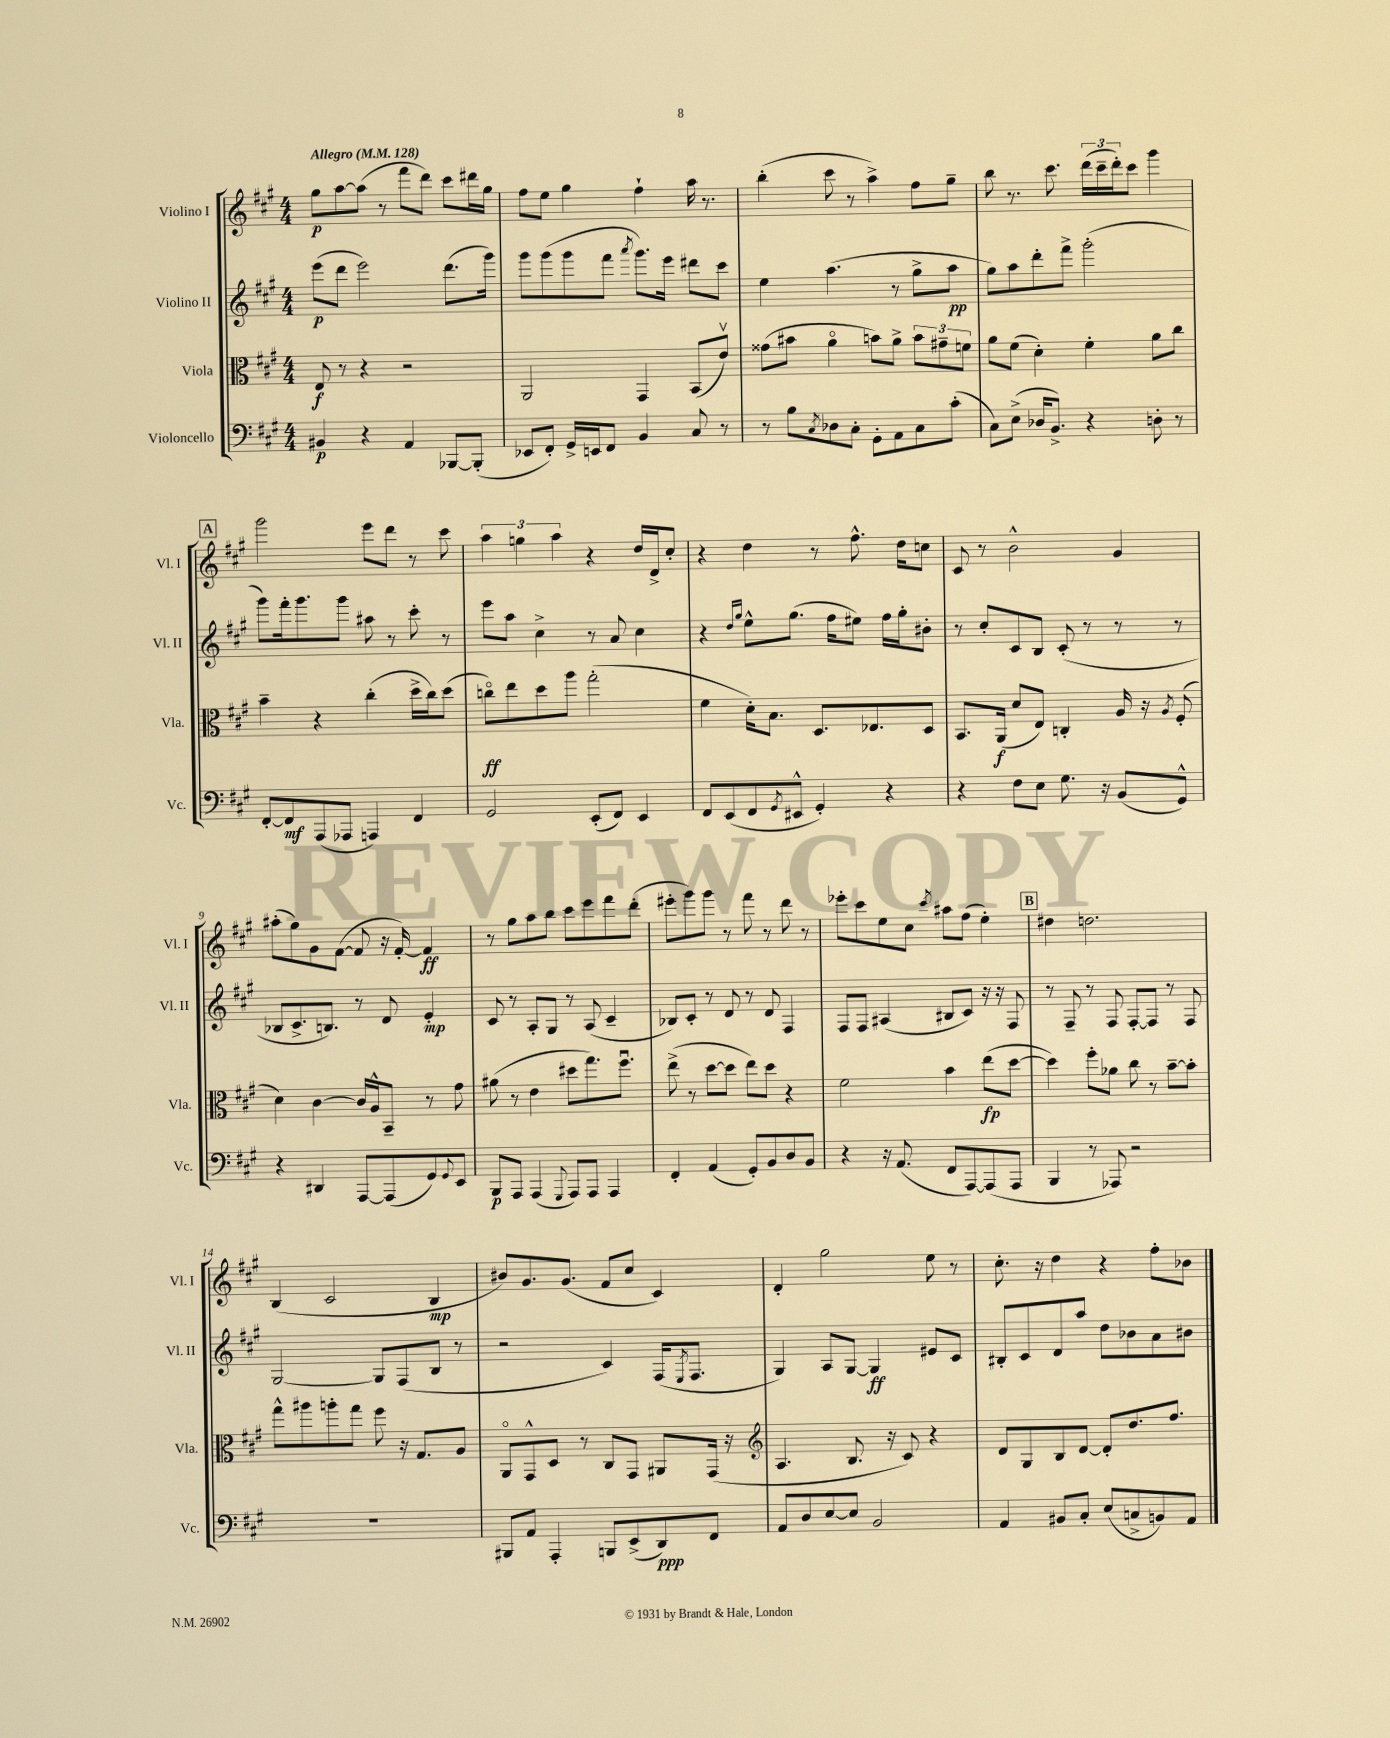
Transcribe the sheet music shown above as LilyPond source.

<<
\new StaffGroup <<
\new Staff = "s0" \with { instrumentName = "Violino I" shortInstrumentName = "Vl. I" } {
    \clef treble \key a \major \numericTimeSignature \time 4/4 \tempo "Allegro" 4 = 128
    gis''8\p a''8~ a''8( r8 fis'''8 d'''8) cis'''8 dis'''16 gis''16 |
    fis''8 e''8 gis''4 fis''4-! a''16 r8. |
    b''4-.( cis'''8 r8 a''4->) fis''8 gis''8-- |
    b''8 r8. cis'''8. \tuplet 3/2 { d'''16( cis'''16-- d'''16-.) } cis'''8 gis'''4 |
    \mark \markup { \box "A" } gis'''2 e'''8 d'''8 r8 cis'''8 |
    \tuplet 3/2 { a''4 g''4 a''4 } r4 d''16 d'16-> cis''8-. |
    r4 d''4 r8 fis''8.-^ d''16 c''8 |
    cis'8 r8 b'2-^ gis'4 |
    ais''8-.( gis''8) gis'8 fis'8~( fis'8 r16 fis'16~-.) fis'4\ff |
    r8 gis''8 a''8 b''8 cis'''8 e'''8 fis'''8 d'''8-.( |
    eis'''8-. gis'''8) gis'''8 r8 fis'''8 r8 d'''8 r8 |
    ees'''8-. cis'''8 e''8 cis''8 \acciaccatura { cis'''8 } ais''8 fis''8( e''4-.) |
    \mark \markup { \box "B" } dis''4 d''2. |
    b4( cis'2 b4\mp |
    bis'8) gis'8. gis'8.( fis'8 cis''8 cis'4) |
    d'4-. gis''2 e''8 r8 |
    cis''8.-. r16 d''4 r4 fis''8-. bes'8 \bar "|." |
}
\new Staff = "s1" \with { instrumentName = "Violino II" shortInstrumentName = "Vl. II" } {
    \clef treble \key a \major \numericTimeSignature \time 4/4
    e'''8\p( d'''8 e'''2) d'''8.( gis'''16) |
    gis'''8 gis'''8( gis'''8 fis'''8 \acciaccatura { a'''8 } gis'''8.) e'''16 dis'''8 cis'''8 |
    e''4 a''4.( r8 gis''8-> a''8\pp |
    gis''8) a''8 d'''8-. fis'''8-> gis'''2-.( |
    \mark \markup { \box "A" } gis'''8) fis'''16-. gis'''8. gis'''8 ais''8 r8 cis'''8-. r8 |
    e'''8 a''8 cis''4-> r8 a'8 cis''4 |
    r4 \grace { d''16 gis''16 } e''8-^ gis''8.( fis''16 eis''8) fis''16 gis''16-. bis'8-. |
    r8 cis''8-. cis'8 b8 cis'8-.( r8 r8 r8 |
    bes8 cis'8.-> b8.) r8 d'8 e'4-.\mp |
    cis'8 r8 a8-. gis8 r8 a8( cis'4-- |
    bes8) cis'8-. r8 d'8 r8 d'8 fis4 |
    fis8 fis8 ais4( bis8 cis'8) r16 r16 fis8 |
    \mark \markup { \box "B" } r8 fis8-- r8 fis8 fis8~-. fis8 r8 fis8 |
    gis2~ gis8 fis8( b8 r8 |
    r2 cis'4) fis16( \acciaccatura { e8 } fis8. |
    gis4) a8 gis8~ gis4\ff eis'8 cis'8 |
    bis8-. cis'8 d'8 a''8 d''8 bes'8 a'8 bis'8 \bar "|." |
}
\new Staff = "s2" \with { instrumentName = "Viola" shortInstrumentName = "Vla." } {
    \clef alto \key a \major \numericTimeSignature \time 4/4
    e8\f r8 r4 r2 |
    a,2 gis,4 b,8( e'8\upbow) |
    gisis'8( bis'8 a'4\flageolet b'8) a'8-> \tuplet 3/2 { b'8 gis'8-- f'8 } |
    a'8 fis'8( d'4-.) fis'4-. a'8 cis''8 |
    \mark \markup { \box "A" } b'4-- r4 cis''4-.( d''16-> cis''16) d''8( |
    c''8\flageolet\ff) e''8 d''8 a''8 gis''2-.( |
    fis'4 d'16-.) b8. d8. ees8. d8 |
    b,8. a,16\f( d'8 e8) c4-. a16 r16 \acciaccatura { a8 } fis8-.( |
    d'4) cis'4~ cis'16 a16-^ b,8-- r8 gis'8 |
    ais'8( r8 e'4 dis''8 gis''8.) fis''8.\downbow |
    e''8->( r8 d''8~ d''8 e''8) d''8 r4 |
    fis'2 b'4 e''8\fp( d''8~ |
    \mark \markup { \box "B" } d''4) fis''8-. aes'8 cis''8 r8 b'8~-- b'8-. |
    gis''8-^ ais''8 a''8-. gis''8 fis''8 r16 gis8. a8 |
    a,8\flageolet gis,8-^ d8 r8 cis8 gis,8 ais,8 gis,16( r16 |
    \clef treble a4. b8. r16 cis'8) r4 |
    d'8 gis8 b8 d'8~ d'8-. d''8. fis''8. \bar "|." |
}
\new Staff = "s3" \with { instrumentName = "Violoncello" shortInstrumentName = "Vc." } {
    \clef bass \key a \major \numericTimeSignature \time 4/4
    bis,4\p r4 a,4 bes,,8~ bes,,8-.( |
    ees,8 fis,8-.) gis,16-> e,16 fis,8 b,4 cis8 r8 |
    r8 b8 \acciaccatura { cis8 } des8 cis8-. gis,8-. a,8 cis8 cis'8-.( |
    cis8) e8->( des16 b,8.->) r4 d8-. r8 |
    \mark \markup { \box "A" } fis,8~-. fis,8\mf a,,8( aes,,8 a,,4) fis,4 |
    gis,2 e,8-.( fis,8) e,4 |
    fis,8 e,8( fis,8 \acciaccatura { gis,8 } eis,8-^ gis,4-.) r4 |
    r4 fis8 e8 gis8. r16 b,8( gis,8-^) |
    r4 dis,4 a,,8~ a,,8( gis,8) \appoggiatura { gis,8 } e,8 |
    b,,8\p a,,8 a,,4( \appoggiatura { gis,,8 } a,,8) a,,8 a,,4 |
    fis,4-. a,4( gis,8-.) b,8 d8 b,8 |
    r4 r16 a,8.( fis,8 a,,8~) a,,8( a,,8 |
    \mark \markup { \box "B" } b,,4 r8 aes,,8) r2 |
    R1 |
    bis,,8 a,8 a,,4-. b,,8 e,8->( d,8\ppp) fis,8 |
    a,8 d8 e8~ e8 b,2 |
    a,4 bis,8 cis8-. e8( c8-> b,8) a,8 \bar "|." |
}
>>
>>
